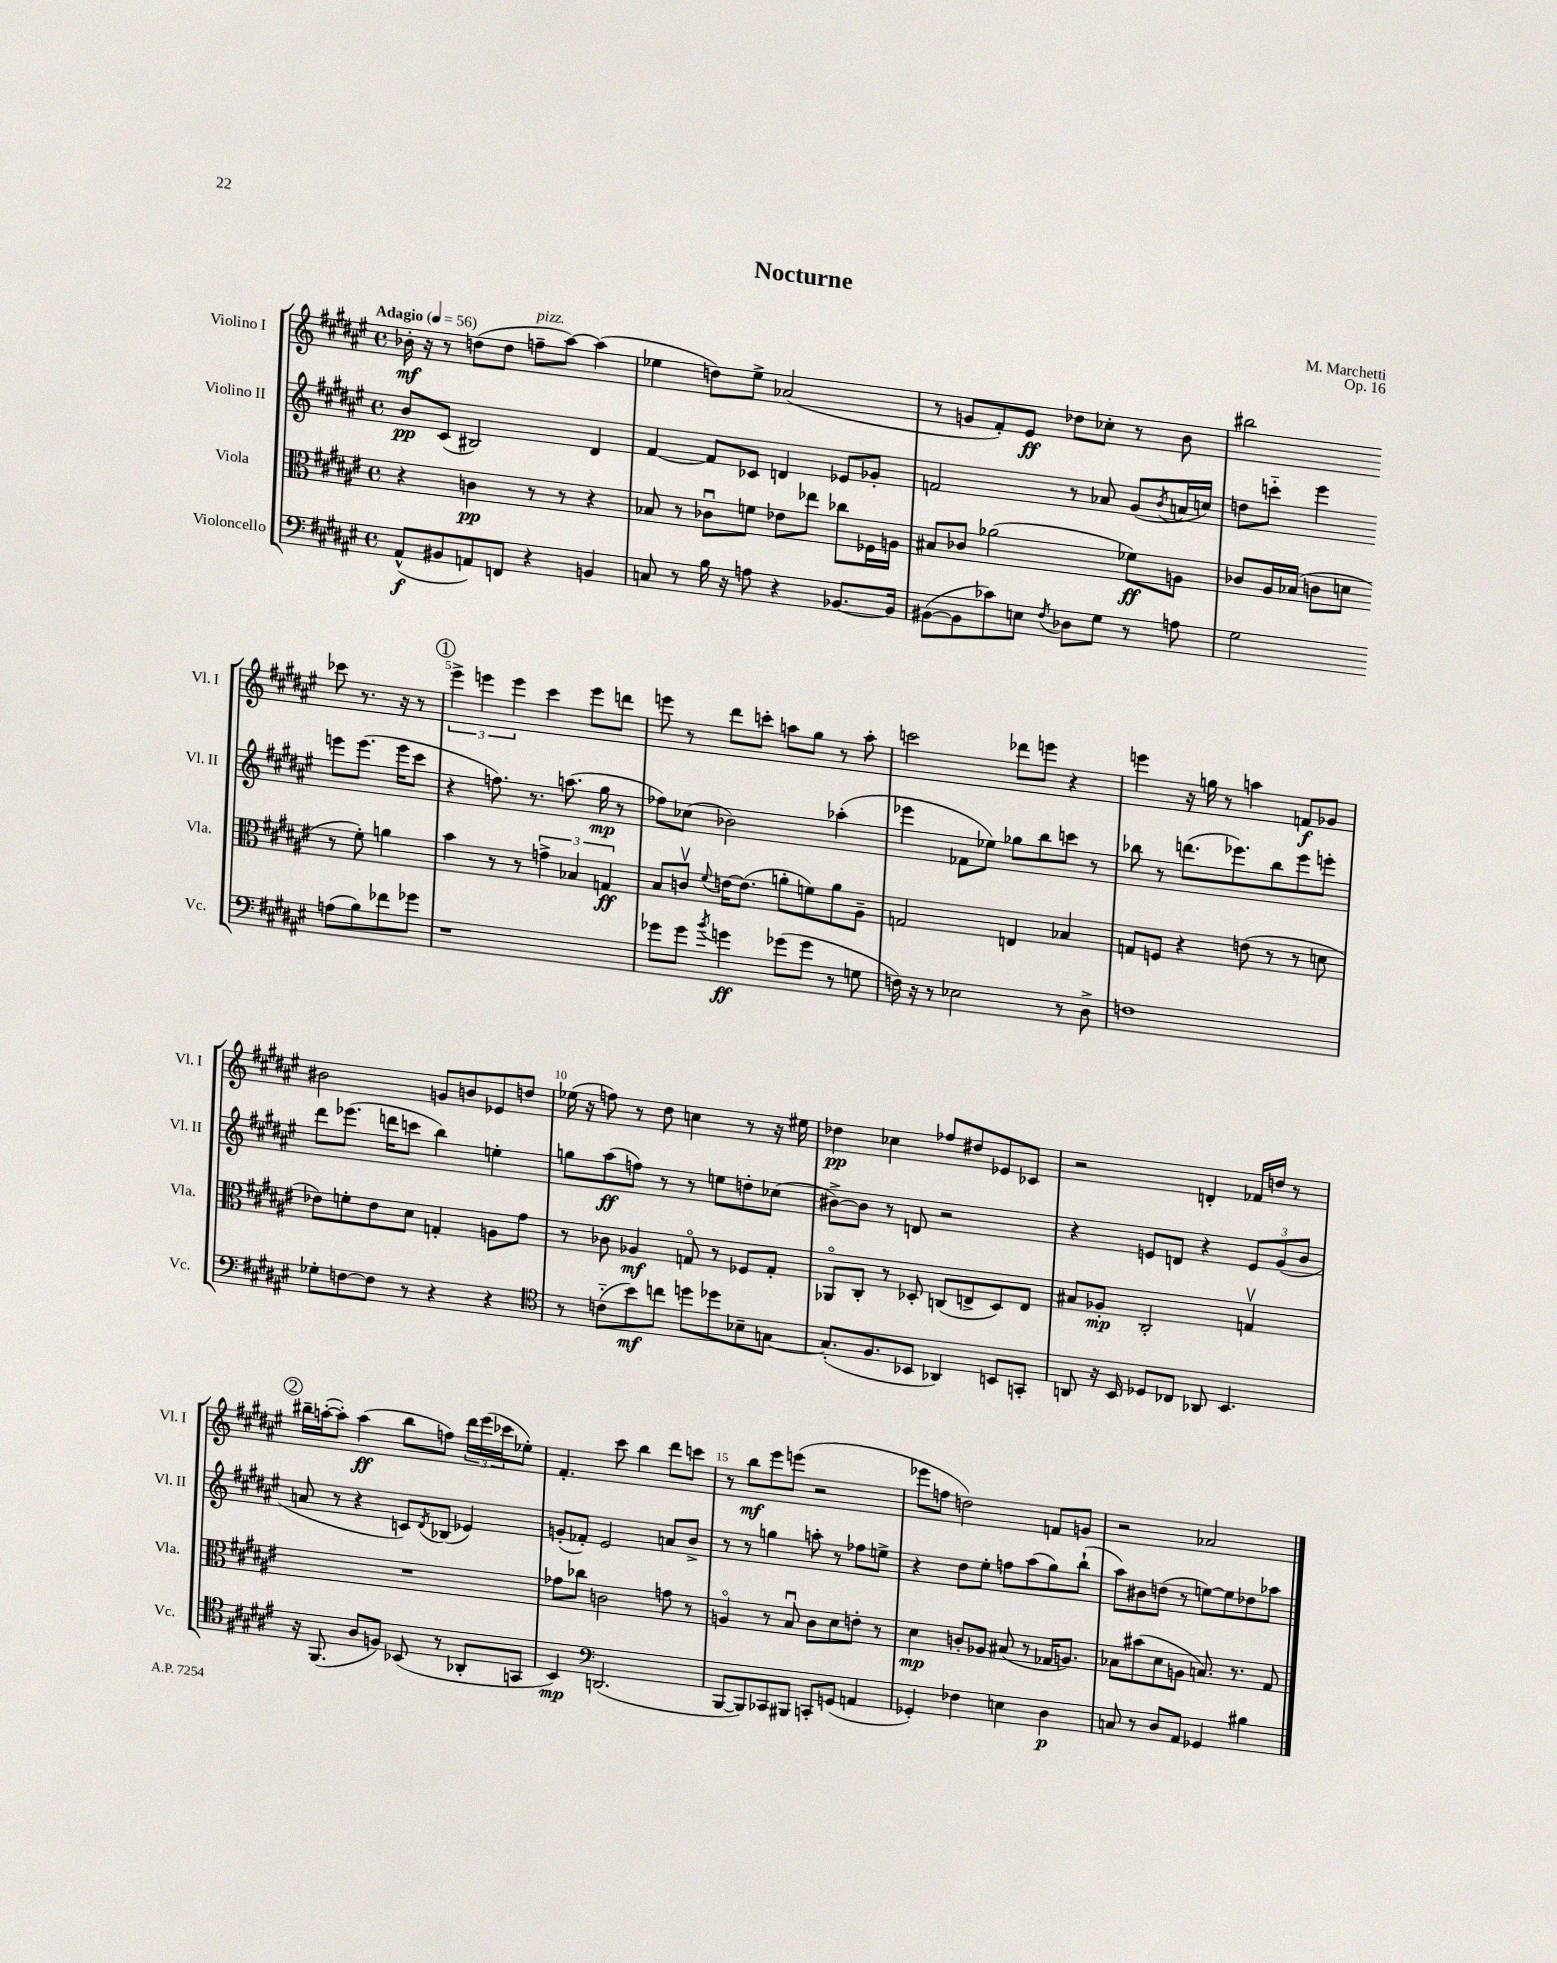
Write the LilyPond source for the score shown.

\header { title = "Nocturne" composer = "M. Marchetti" opus = "Op. 16" }
<<
\new StaffGroup <<
\new Staff = "s0" \with { instrumentName = "Violino I" shortInstrumentName = "Vl. I" } {
    \clef treble \key fis \major \defaultTimeSignature \time 4/4 \tempo "Adagio" 4 = 56
    bes'16-.\mf r16 r8 d''8( d''8 f''8--^\markup { \italic "pizz." } ais''8~) ais''4( |
    ees''4 d''8) ees''8-> aes'2( |
    r8 g'8 fis'8-.) eis'8\ff des''8 ces''8-. r8 b'8 |
    bis''2 ces'''8 r8. r16 r8 |
    \mark \markup { \circle "1" } \tuplet 3/2 { eis'''4-> e'''4 e'''4 } cis'''4 e'''8 d'''8 |
    e'''8 r8 dis'''8 c'''8-. a''8 gis''8 r8 a''8-. |
    c'''2 des'''8 e'''8 r4 |
    e'''4 r16 g''16 r8 a''4 f'8\f ges'8 |
    bis'2 g'8 b'8 ees'8 d''8 |
    ees''16( r16 f''8) r8 dis''8 c''4 r8 r16 eis''16 |
    des''4\pp ces''4 fes''8 dis''8 ees'8 ces'8 |
    r2 d'4-. fes'16 d''16 r8 |
    \mark \markup { \circle "2" } bis''16-- a''16~-.( a''8-.) a''4\ff( bis''8 f''8) \tuplet 3/2 { dis'''16 eis'''16( ces'''16 } ees''8-.) |
    fis'4.-. cis'''8 b''4 dis'''8 c'''8 |
    r8 b''8\mf eis'''8 e'''8( r2 |
    ees'''8 f''8 d''2) f'8 g'8 |
    r2 aes'2 \bar "|." |
}
\new Staff = "s1" \with { instrumentName = "Violino II" shortInstrumentName = "Vl. II" } {
    \clef treble \key fis \major \defaultTimeSignature \time 4/4
    b'8\pp cis'8( bis2) dis'4 |
    fis'4~ fis'8 ces'8 d'4 ees'8 ges'8-. |
    f'2 r8 aes'8 gis'8( \acciaccatura { b'8 } a'16 c''16) |
    d''8 c'''8-_ eis'''4 e'''8 e'''8.( e'''16 c'''8 |
    \mark \markup { \circle "1" } r4 f''8.) r8. a''8.( gis''16\mp r8 |
    fes''8) ces''8( bes'2) aes''4-.( |
    ees'''4 fes'8 ees''8) ges''8 b''8 c'''8 r8 |
    bes''8 r8 d'''8.( ees'''8.) bes''8 ees'''8 e'''8-. |
    dis'''8 ees'''8.( d'''16 c'''8 b''4) e''4-. |
    g''8 ais''8\ff( f''8) r8 r8 e''8 d''8-. ces''8( |
    bis'8~->) bis'8 r8 d'8 r2 |
    r4 e'8 d'8 r4 \tuplet 3/2 { e'8 gis'8( b'8 } |
    \mark \markup { \circle "2" } a'8 r8 r4 c'8) \acciaccatura { dis'8 } bes8( ees'4) |
    g'8-.( fes'8-.) eis'2 a'8 b'8-> |
    r8 r8 g''4 a''8-. r8 fes''8 e''8-> |
    r4 dis''8 eis''8-. f''8 ais''8( gis''8) b''8-!( |
    ais''8) bis'8 d''8( r8 e''8~) e''8 des''8 aes''8 \bar "|." |
}
\new Staff = "s2" \with { instrumentName = "Viola" shortInstrumentName = "Vla." } {
    \clef alto \key fis \major \defaultTimeSignature \time 4/4
    r4 c'4\pp r8 r8 r4 |
    bes8 r8 ces'8\downbow f'8 ees'8 ees''8 ces''8 fes16 a16 |
    bis8 ces'8 aes'2( fes'8\ff) a8 |
    ces'8 ais16 bes16( c'8 d'8 r8 fis'8-.) a'4 |
    \mark \markup { \circle "1" } b'4 r8 r8 \tuplet 3/2 { g'4-> bes4 g4\ff } |
    b8 c'8\upbow \appoggiatura { fis'8 } e'16~ e'8.( a'8-. f'8) a'8 ais8-- |
    g2 e4 bes4 |
    g8 f8 r4 e'8( r8 r8 d'8 |
    ees'8) f'8-. ees'8 dis'8 g4-. a8 gis'8 |
    r8 ces'8 aes4\mf g8\flageolet r8 fes8 g8-. |
    aes,8\flageolet cis8-. r8 des8-. c8( e8-> des8) e8 |
    bis8 aes8-.\mp cis2-. g4\upbow |
    \mark \markup { \circle "2" } R1 |
    ges'8 ces''8 c'2 g'8 r8 |
    a4\flageolet r8 b8\downbow cis'8 dis'8 e'8-. r8 |
    dis'4\mp c'8-. aes8 bis8( r8 ges16 a8.) |
    bes8 bis'8( dis'8 a8 b8.) r8. gis8 \bar "|." |
}
\new Staff = "s3" \with { instrumentName = "Violoncello" shortInstrumentName = "Vc." } {
    \clef bass \key fis \major \defaultTimeSignature \time 4/4
    ais,8-^\f( bis,8 a,8) f,8 r4 b,4 |
    c8 r8 b16 r16 a8 r4 bes,8.~ bes,16 |
    bis,8~( bis,8 ces'8) e8 \acciaccatura { fis8 } des8 gis8 r8 a8 |
    gis2 a8( b8) fes'8 ges'8 |
    \mark \markup { \circle "1" } r1 |
    ges'8 ges'8 \acciaccatura { b'8 } g'4\ff ges'8( ges'8 r8 g8 |
    f16) r16 r8 ees2 r8 dis8-> |
    f1 |
    ges8-. f8~ f8 r8 r4 r4 |
    \clef tenor r8 c'8-_( b'8\mf) c''8 d''8 des''8 bes8-- g8~ |
    g8.-.( fis8. bes,8 aes,4) b,8 g,8-. |
    a,8 r16 b,16 des8 ces8 aes,8 b,4. |
    \mark \markup { \circle "2" } r16 fis,8.( ais8 f8) bes,8( r8 aes,8-. g,8 |
    b,4\mp) \clef bass d,2.( |
    b,,8~ b,,8) ces,8 bis,,8 c,8-. g,8( a,4 |
    ges,4-.) fes4 e4 dis4\p |
    c8 r8 dis8 ais,8 ges,4 bis4 \bar "|." |
}
>>
>>
\layout { \context { \Score \override BarNumber.break-visibility = ##(#f #t #t) barNumberVisibility = #(every-nth-bar-number-visible 5) } }
